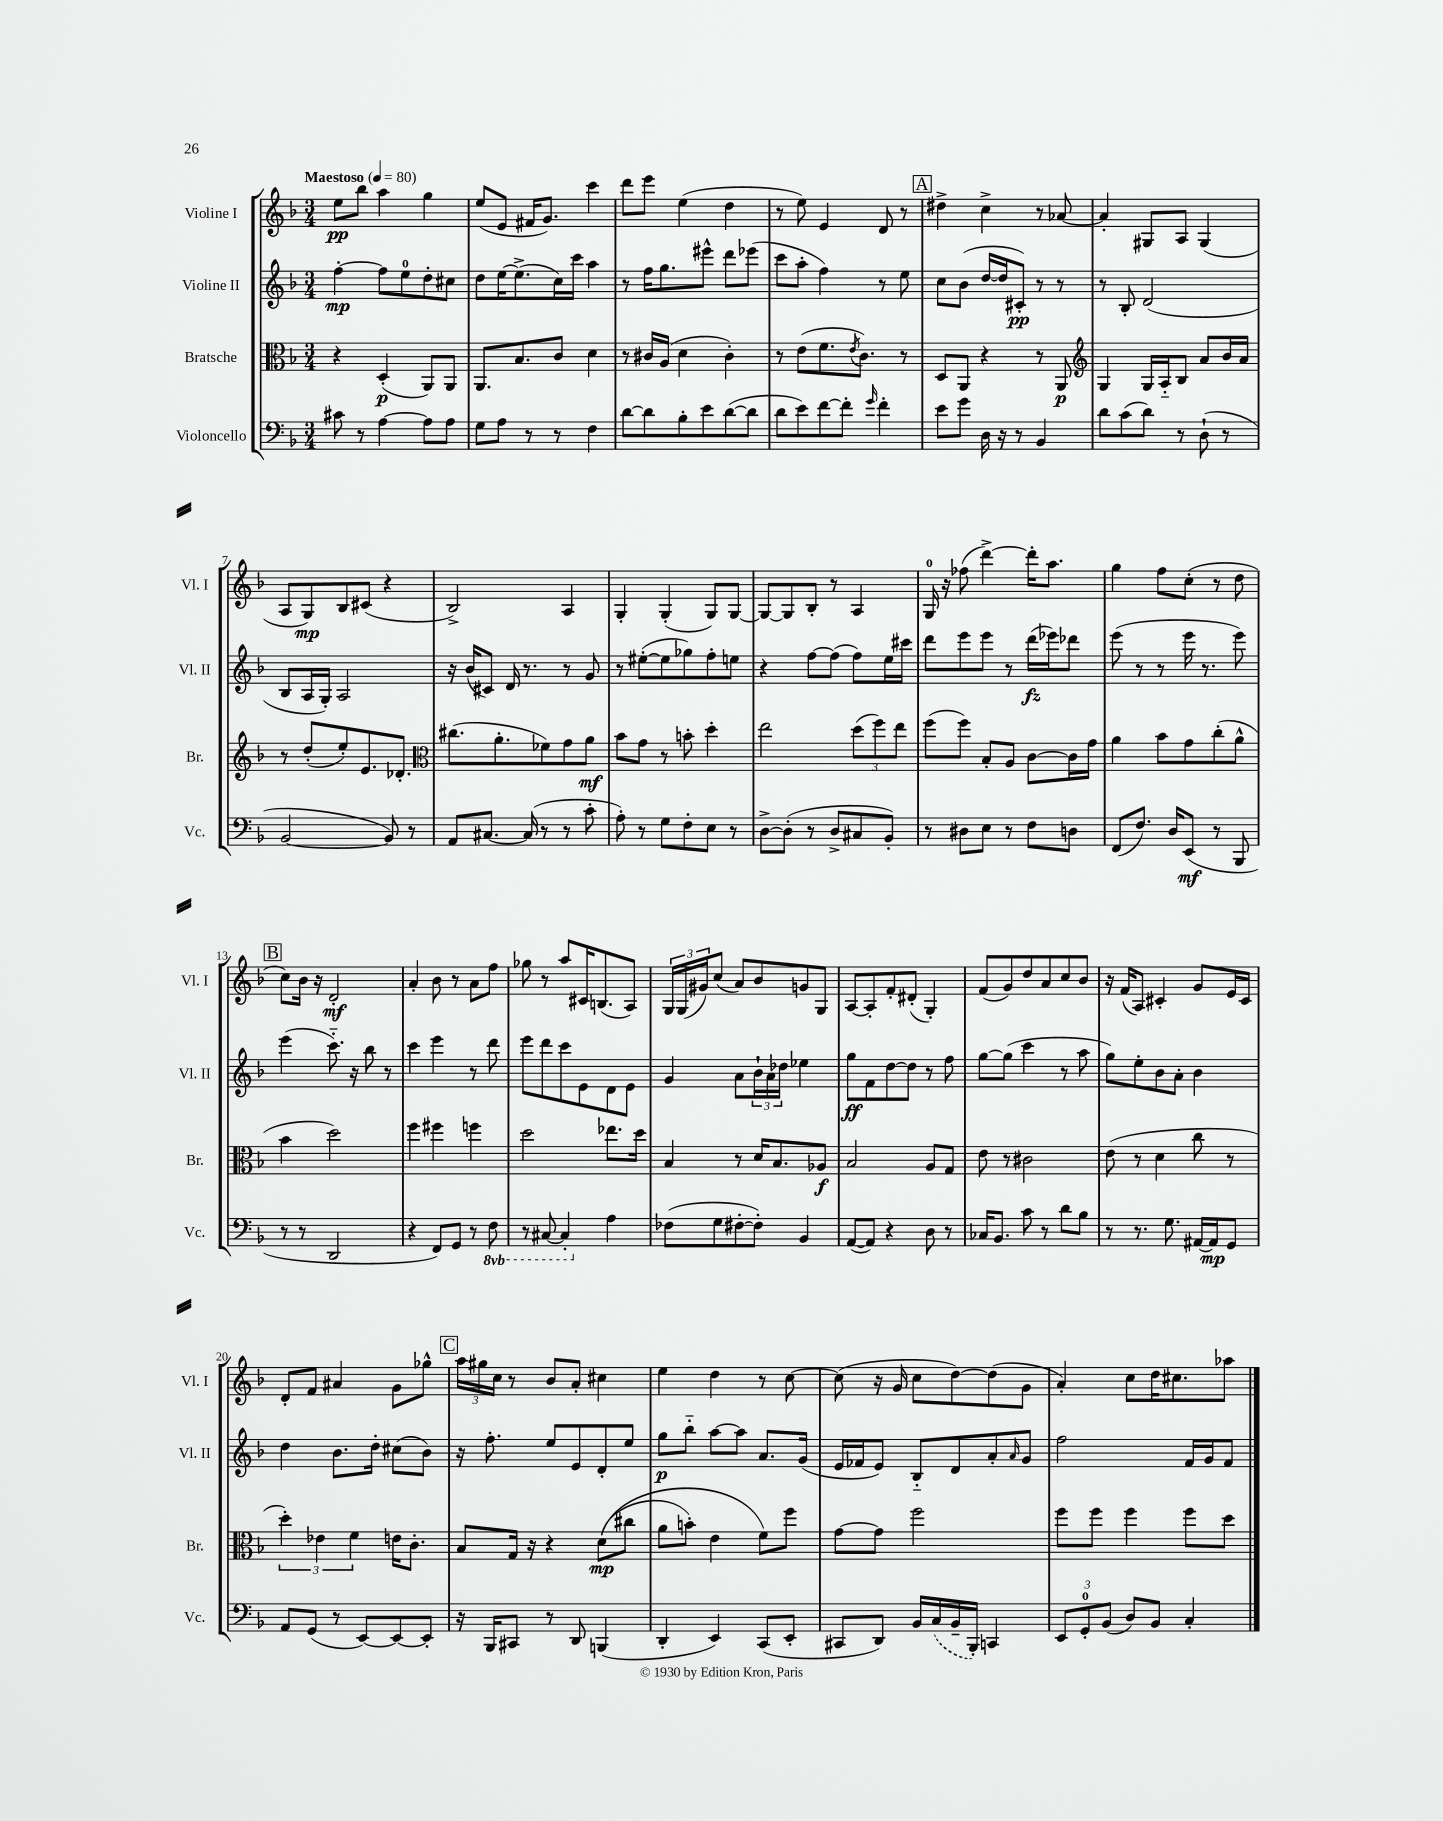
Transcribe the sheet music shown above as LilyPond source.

<<
\new StaffGroup <<
\new Staff = "s0" \with { instrumentName = "Violine I" shortInstrumentName = "Vl. I" } {
    \clef treble \key f \major \numericTimeSignature \time 3/4 \tempo "Maestoso" 4 = 80
    e''8\pp bes''8 a''4 g''4 |
    e''8( e'8 fis'16 g'8.) c'''4 |
    d'''8 e'''8 e''4( d''4 |
    r8 e''8) e'4 d'8 r8 |
    \mark \markup { \box "A" } dis''4-> c''4-> r8 aes'8~ |
    aes'4-. gis8 a8 gis4( |
    a8 g8\mp) bes8 cis'8( r4 |
    bes2->) a4 |
    g4-. g4-.( g8) g8~ |
    g8~ g8 bes8-. r8 a4 |
    g16-0 r16 fes''8( d'''4~->) d'''16-. a''8. |
    g''4 f''8 c''8-.( r8 d''8 |
    \mark \markup { \box "B" } c''8) bes'16 r16 d'2-.\mf |
    a'4-. bes'8 r8 a'8 f''8 |
    ges''8 r8 a''8 cis'16 b8.( a8) |
    \tuplet 3/2 { g16 g16( gis'16) } c''8( a'8) bes'8 g'8 g8 |
    a8~ a8-. f'8-. dis'8-.( g4-.) |
    f'8( g'8) d''8 a'8 c''8 bes'8 |
    r16 f'16( a8) cis'4-. g'8 e'16 cis'16 |
    d'8-. f'8 ais'4 g'8 ges''8-^ |
    \mark \markup { \box "C" } \tuplet 3/2 { a''16 gis''16 c''16 } r8 bes'8 a'8-. cis''4 |
    e''4 d''4 r8 c''8~ |
    c''8( r16 g'16 c''8 d''8~) d''8( g'8 |
    a'4-.) c''8 d''16 cis''8. aes''8 \bar "|." |
}
\new Staff = "s1" \with { instrumentName = "Violine II" shortInstrumentName = "Vl. II" } {
    \clef treble \key f \major \numericTimeSignature \time 3/4
    f''4~-.\mp f''8 e''8-0 d''8-. cis''8 |
    d''8 e''16~ e''8.->( c''16) c'''16 a''4 |
    r8 f''16 g''8. eis'''8-^ d'''8 ees'''8( |
    c'''8 a''8-. f''4) r8 e''8 |
    \mark \markup { \box "A" } c''8 bes'8( d''16~ d''16 cis'8-.\pp) r8 r8 |
    r8 bes8-. d'2( |
    bes8 a16 g16-.) a2 |
    r16 bes'16( cis'8) d'16 r8. r8 g'8 |
    r8 eis''8~-.( eis''8 ges''8) f''8-. e''8 |
    r4 f''8~ f''8( f''8) e''16 cis'''16 |
    d'''8 e'''8 e'''8 r8 d'''16\fz( ees'''16) des'''8 |
    e'''8( r8 r8 e'''16 r8. e'''8) |
    \mark \markup { \box "B" } e'''4( c'''8.-_) r16 bes''8 r8 |
    c'''4 e'''4 r8 d'''8 |
    e'''8 d'''8 c'''8 e'8 d'8 e'8 |
    g'4 a'8 \tuplet 3/2 { bes'16-! a'16 des''16 } ees''4 |
    g''8\ff f'8 d''8~ d''8 r8 f''8 |
    g''8~ g''8( c'''4 r8 a''8 |
    g''8) e''8-. bes'8 a'8-. bes'4 |
    d''4 bes'8. d''16-. cis''8( bes'8) |
    \mark \markup { \box "C" } r16 f''8.-. e''8 e'8 d'8-. e''8 |
    g''8\p bes''8-_ a''8~ a''8 a'8. g'16( |
    e'16 fes'16 e'8) bes8-_ d'8 a'8-. \grace { a'16 } g'8 |
    f''2 f'16 g'16 f'8 \bar "|." |
}
\new Staff = "s2" \with { instrumentName = "Bratsche" shortInstrumentName = "Br." } {
    \clef alto \key f \major \numericTimeSignature \time 3/4
    r4 d4-.\p( a,8) a,8 |
    a,8. bes8. c'8 d'4 |
    r8 cis'16 a16( d'4 cis'4-.) |
    r8 e'8( f'8. \acciaccatura { e'8 } c'8.) r8 |
    \mark \markup { \box "A" } d8 a,8 r4 r8 a,8\p |
    \clef treble g4 g16 a16-_ bes8 a'8 bes'16 a'16 |
    r8 d''8-.( e''8-.) e'8. des'8.-. |
    \clef alto cis''8.( a'8.-. fes'8) g'8 a'8\mf |
    bes'8 g'8 r8 b'8-. d''4-. |
    e''2 \tuplet 3/2 { d''8( f''8) e''8 } |
    f''8( f''8) bes8-. a8 c'8~ c'16 g'16 |
    a'4 bes'8 g'8 c''8-.( a'8-^ |
    \mark \markup { \box "B" } bes'4 d''2) |
    f''4 fis''4 f''4 |
    d''2 ees''8. d''16 |
    bes4 r8 d'16 bes8. aes8\f |
    bes2 a8 g8 |
    e'8 r8 cis'2 |
    e'8( r8 d'4 c''8 r8 |
    \tuplet 3/2 { d''4-.) ees'4 f'4 } e'16 c'8.-. |
    \mark \markup { \box "C" } bes8 g16 r16 r4 d'8\mp(\( cis''8 |
    a'8 b'8-.) e'4 f'8\) f''8 |
    g'8~ g'8 f''2 |
    f''8 f''8 f''4 f''8 d''8 \bar "|." |
}
\new Staff = "s3" \with { instrumentName = "Violoncello" shortInstrumentName = "Vc." } {
    \clef bass \key f \major \numericTimeSignature \time 3/4 \set Staff.ottavationMarkups = #ottavation-simple-ordinals
    cis'8 r8 a4~ a8 a8 |
    g8 a8 r8 r8 f4 |
    d'8~ d'8 bes8-. e'8 d'8~( d'8 |
    d'8 e'8) f'8~ f'8-. \grace { g'16 } f'4-. |
    \mark \markup { \box "A" } e'8 g'8 d16 r16 r8 bes,4 |
    d'8 c'8( d'8) r8 d8-!( r8 |
    bes,2~ bes,8) r8 |
    a,8 cis8.~ cis16( r8 r8 c'8-. |
    a8-.) r8 g8 f8-. e8 r8 |
    d8~-> d8-.( r8 d8-> cis8 bes,8-.) |
    r8 dis8 e8 r8 f8 d8 |
    f,8( f8.) d16 e,8\mf( r8 bes,,8 |
    \mark \markup { \box "B" } r8 r8 d,2 |
    r4 f,8) g,8 r8 \ottava #-1 f,8 |
    r8 cis,8~ cis,4-. \ottava #0 a4 |
    fes8( g8 fis8~-. fis8-.) bes,4 |
    a,8~( a,8) r4 d8 r8 |
    ces16 bes,8. c'8 r8 d'8 bes8 |
    r8 r8. g8. ais,16~ ais,16\mp g,8 |
    a,8 g,8( r8 e,8~) e,8~ e,8-. |
    \mark \markup { \box "C" } r16 bes,,16 cis,8 r8 d,8 b,,4( |
    d,4-. e,4) c,8( e,8-. |
    cis,8 d,8) bes,16 \once \slurDashed c16( bes,16-- bes,,16-.) c,4 |
    \tuplet 3/2 { e,8 g,8-0-. bes,8( } d8) bes,8 c4-. \bar "|." |
}
>>
>>
